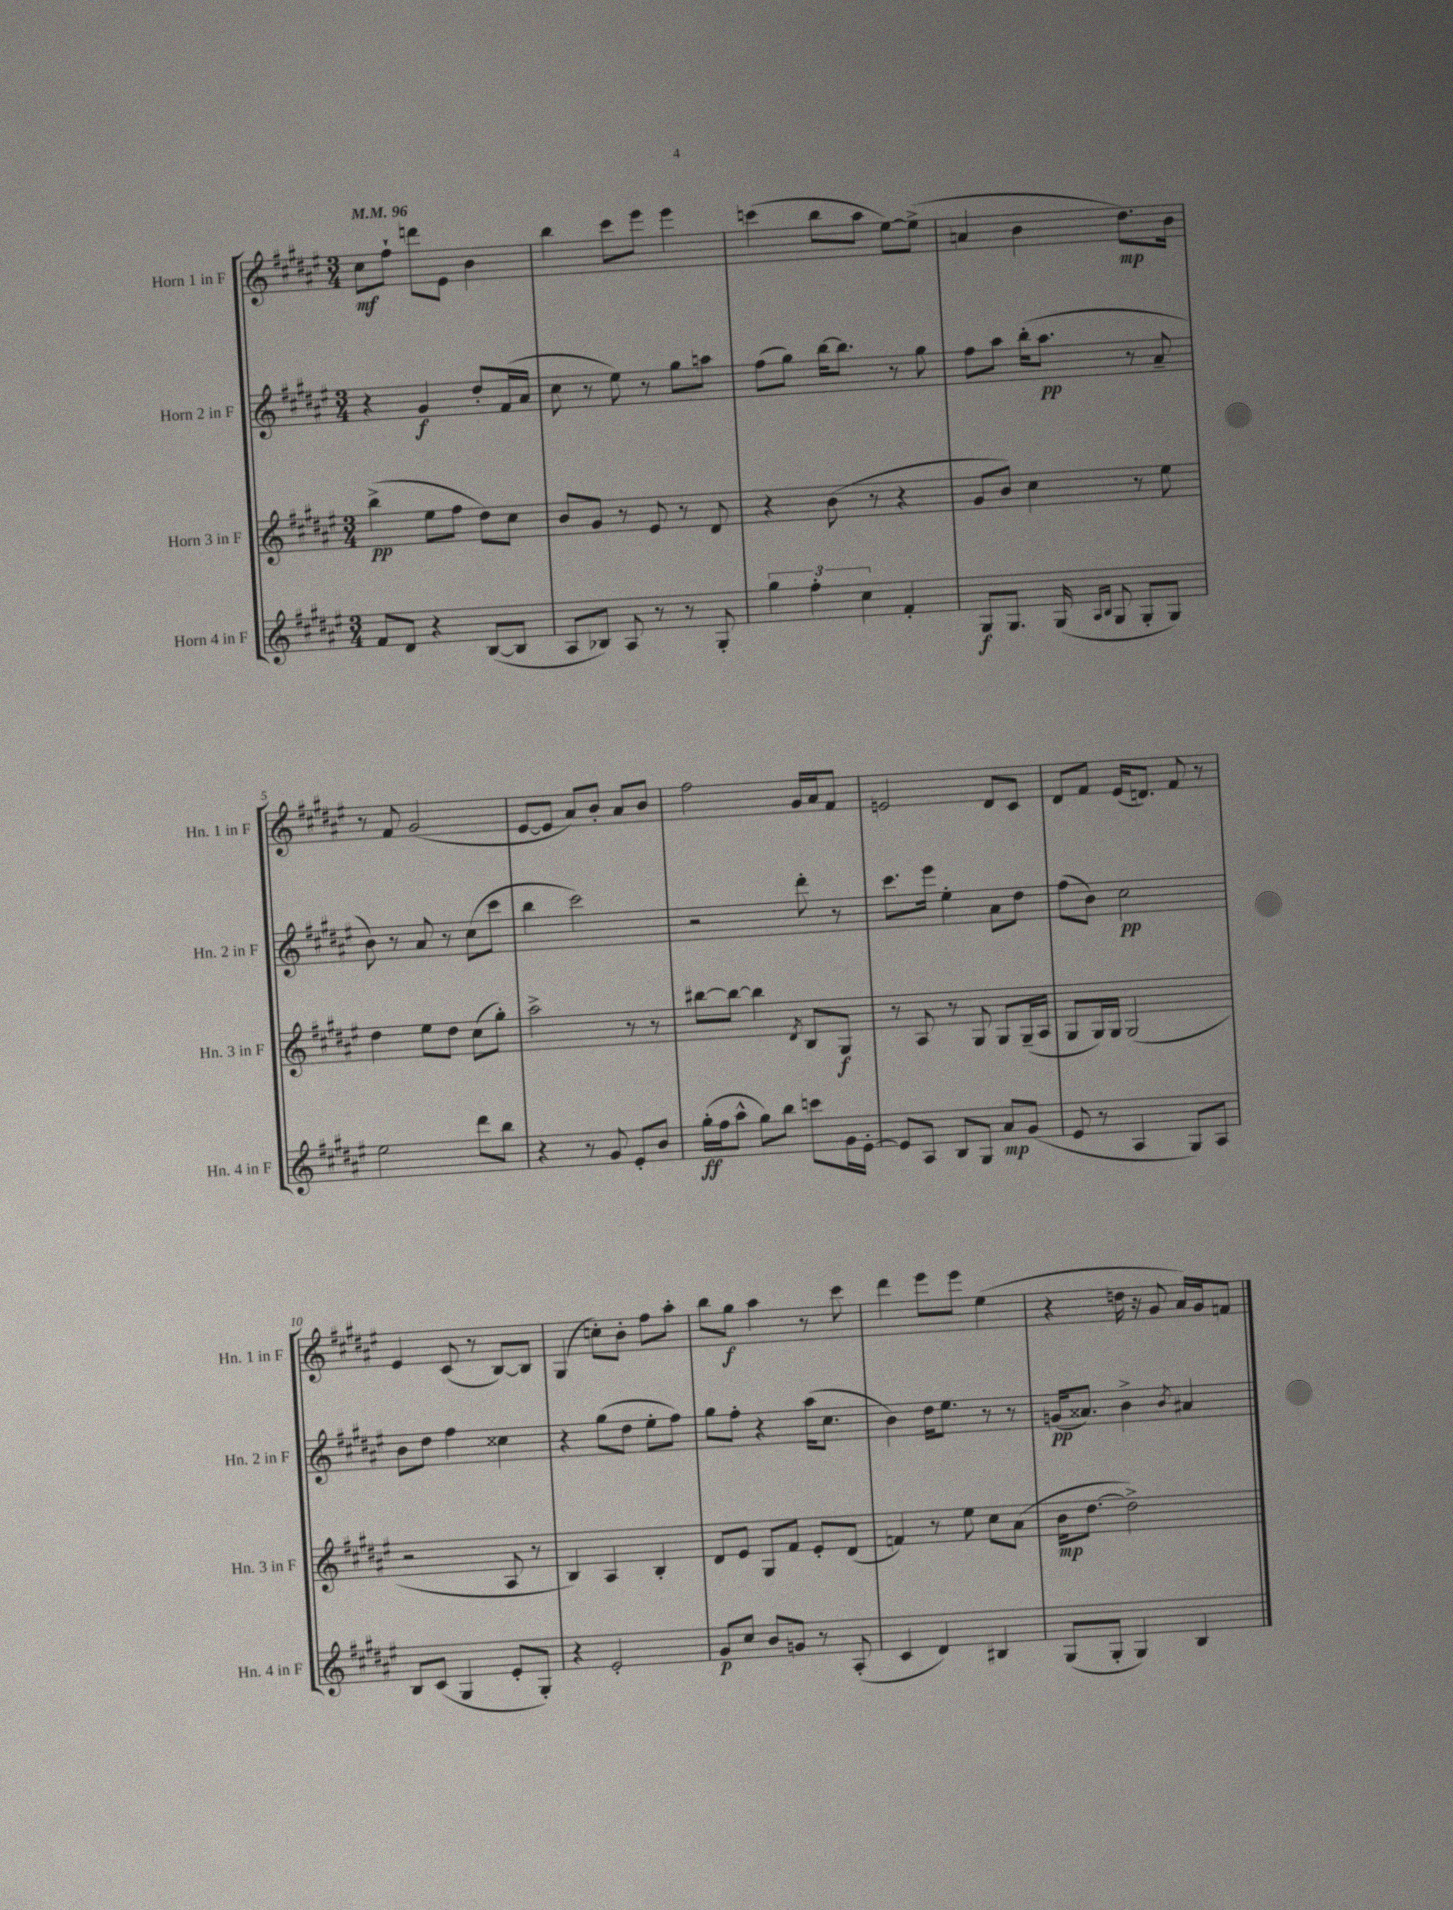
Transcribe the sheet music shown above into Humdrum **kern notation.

**kern	**kern	**kern	**kern
*staff4	*staff3	*staff2	*staff1
*clefG2	*clefG2	*clefG2	*clefG2
*k[f#c#g#d#a#e#]	*k[f#c#g#d#a#e#]	*k[f#c#g#d#a#e#]	*k[f#c#g#d#a#e#]
*M3/4	*M3/4	*M3/4	*M3/4
*MM96	*MM96	*MM96	*MM96
8f#	(4bb^	4r	8cc#
8d#	.	.	8ff#`
4r	8ee#	4g#	8ddd
.	8ff#	.	8e#
([8B	8dd#)	8dd#'	4b
8B]	8cc#	(16f#	.
.	.	16a#	.
=	=	=	=
8A#	8b	8cc#	4bb
8B-)	8g#	8r	.
8A#	8r	8ee#)	8ccc#
8r	8e#	8r	8eee#
8r	8r	8gg#	4eee#
8G#'	8d#	8aa	.
=	=	=	=
6gg#	4r	(8ff#	(4ccc
.	.	8gg#)	.
6ff#'	.	.	.
.	(8b	[16bb	8bb
.	.	8.bb]	.
6cc#	.	.	.
.	8r	.	8aa#
4f#'	4r	8r	[8ee#)
.	.	8gg#	(8ee#^]
=	=	=	=
8G#	8g#	8ff#	4a
8.G#	8b)	8aa#	.
.	4cc#	(16bb'	4b
(16G#	.	8.aa#	.
16qqA#	.	.	.
16qqB	.	.	.
8G#	.	.	.
8G#'	8r	8r	8.dd#)
8G#)	8ee#	8a#~	.
.	.	.	16b
=	=	=	=
2ee#	4dd#	8b)	8r
.	.	8r	8f#
.	8ee#	8a#	(2g#
.	8dd#	8r	.
8ddd#	(8cc#	(8cc#	.
8bb	8gg#')	8ccc#	.
=	=	=	=
4r	2aa#^	4bb	[8e#
.	.	.	8e#]
8r	.	2ccc#)	8a#)
8g#	.	.	8b'
8e#'	8r	.	8a#
8b	8r	.	8b
=	=	=	=
(16gg#'	[8bb#	2r	2ff#
16ff#	.	.	.
8aa#^^	8bb#_	.	.
8gg#)	4bb#]	.	.
8bb	.	.	.
.	8qd#	.	.
8ccc	8B	8ddd#'	16g#
.	.	.	16a#
16g#	8G#	8r	8f#
[16e#'	.	.	.
=	=	=	=
8e#]	8r	8.ccc#	2e
8A#	8A#	.	.
.	.	16eee#	.
8B	8r	4ee#'	.
8G#	8G#	.	.
8a#	8G#	8a#	8d#
(8g#	(16G#~	8dd#	8c#
.	16A#	.	.
=	=	=	=
8e#	8G#	(8ff#	8d#
8r	16G#)	8b)	8f#
.	16G#	.	.
4A#	(2G#	2cc#	(16e#
.	.	.	8.d)
8G#)	.	.	8f#
8A#	.	.	8r
=	=	=	=
8B	2r	8b	4e#
(8c#	.	8dd#	.
4G#	.	4ff#	(8c#
.	.	.	8r
8e#'	8A#	4cc##	[8B)
8G#')	8r	.	8B]
=	=	=	=
4r	4B)	4r	(4G#
2e#'	4A#	(8gg#	8cc')
.	.	8dd#	8b'
.	4B'	8ee#'	8ff#
.	.	8ff#)	8aa#'
=	=	=	=
8g#	8d#	8gg#	8bb
8cc#	8e#	8ff#'	8gg#
8b	8G#	4r	4aa#
8g	8f#	.	.
8r	8e#'	(16aa#	8r
.	.	8.cc#	.
(8A#'	(8d#	.	8ccc#
=	=	=	=
4c#	4f)	4b)	4ddd#
4d#)	8r	16dd#	8eee#
.	.	8.ee#	.
.	8ee#	.	8eee#
4B#	8cc#	8r	(4ee#
.	(8a#	8r	.
=	=	=	=
(8G#	16b	(16g	4r
.	[8.dd#	8.a##)	.
8G#'	.	.	.
4G#)	2dd#^])	4b^	16dd
.	.	.	16r
.	.	.	8g#
.	.	8qb	.
4B	.	4a#	16a#)
.	.	.	16g#
.	.	.	8f
==	==	==	==
*-	*-	*-	*-
